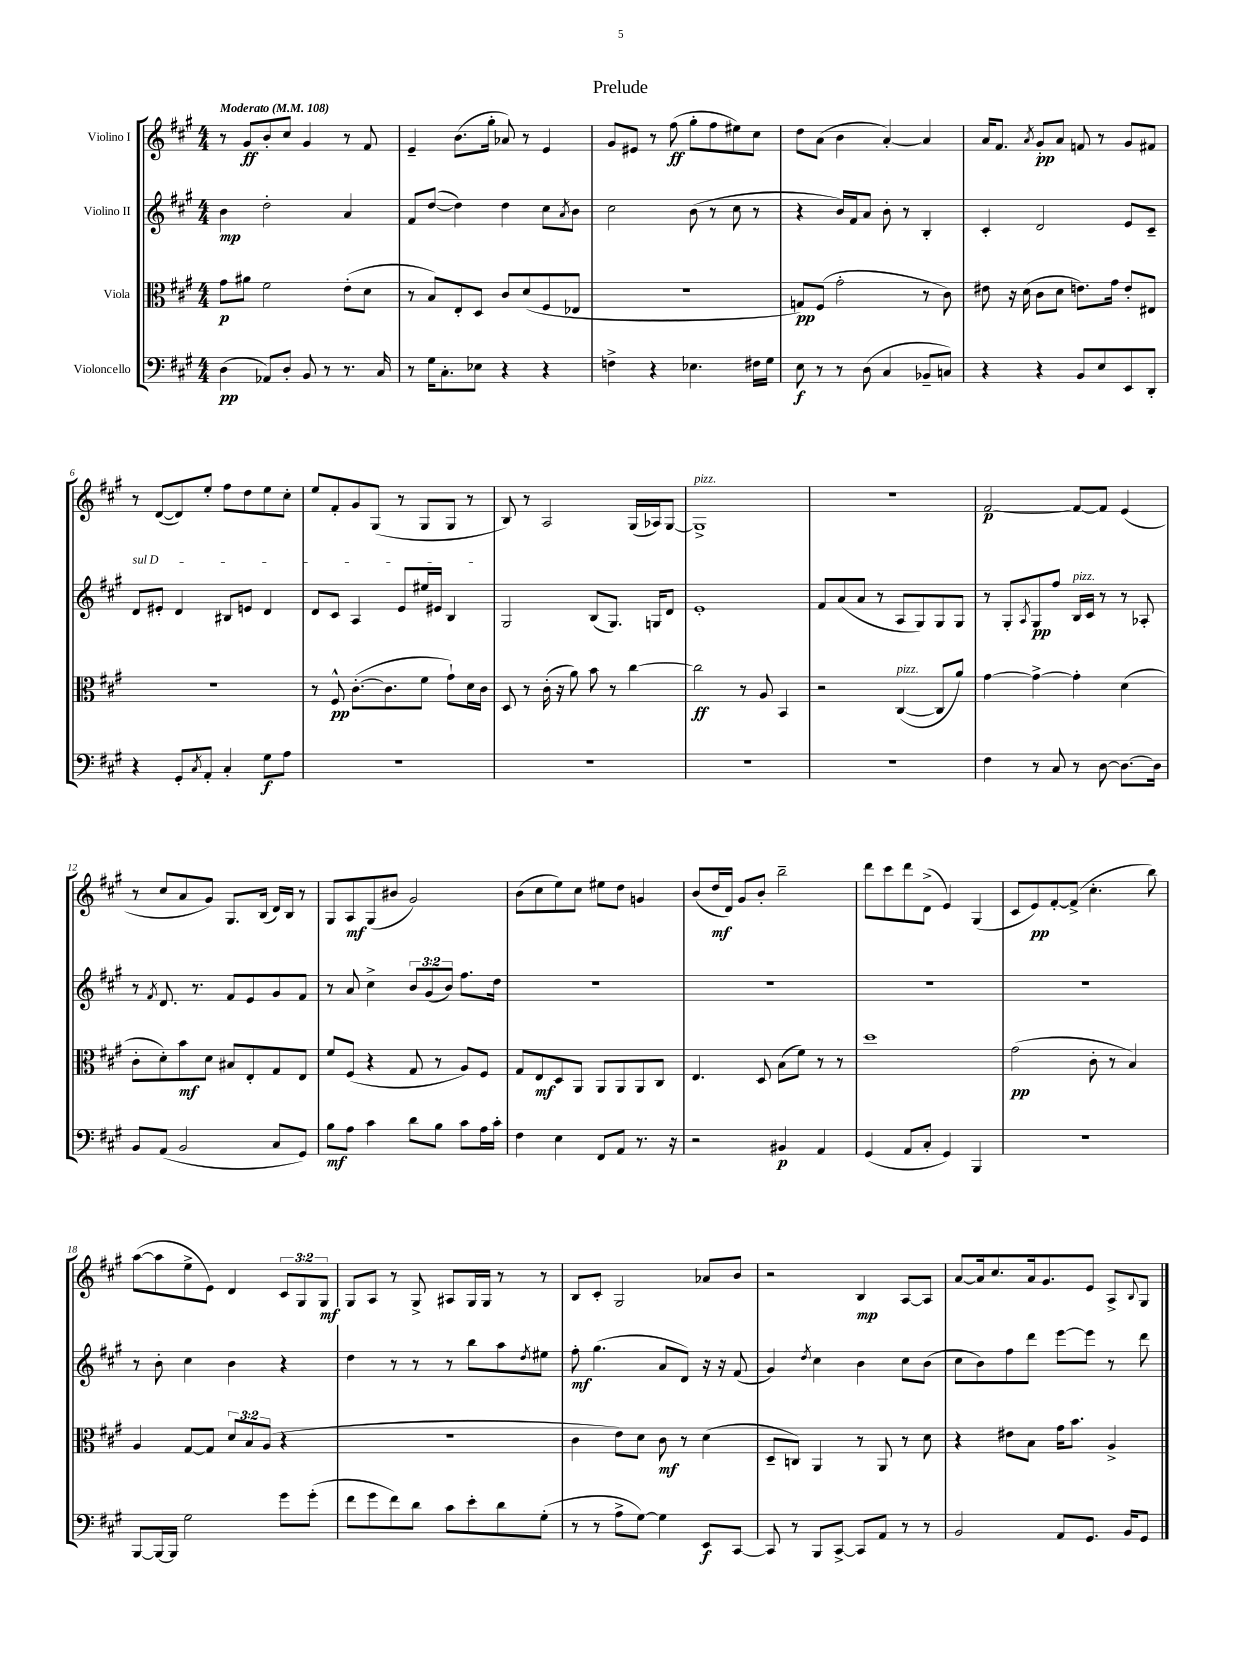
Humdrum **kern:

**kern	**kern	**kern	**kern
*staff4	*staff3	*staff2	*staff1
*clefF4	*clefC3	*clefG2	*clefG2
*k[f#c#g#]	*k[f#c#g#]	*k[f#c#g#]	*k[f#c#g#]
*M4/4	*M4/4	*M4/4	*M4/4
*MM108	*MM108	*MM108	*MM108
(4D	8g#	4b	8r
.	8a#	.	8g#
8AA-)	2f#	2dd'	8b'
8D'	.	.	8cc#
8BB	.	.	4g#
8r	.	.	.
8.r	(8e'	4a	8r
.	8d	.	8f#
16C#	.	.	.
=	=	=	=
8r	8r	8f#	4e~
16G#	8B)	([8dd	.
8.C#'	.	.	.
.	8E'	4dd])	(8.b
8E-	8D	.	.
.	.	.	16gg#'
4r	8c#	4dd	8a-)
.	(8d	.	8r
4r	8F#	8cc#	4e
.	.	8qa	.
.	8E-	8b	.
=	=	=	=
4F^	1r	2cc#	8g#
.	.	.	8e#
4r	.	.	8r
.	.	.	(8ff#
4.E-	.	(8b	8gg#'
.	.	8r	8ff#
.	.	8cc#	8ee#)
16F#	.	8r	8cc#
16G#	.	.	.
=	=	=	=
8E	8G)	4r	8dd
8r	(8F#	.	(8a
8r	2g#'	16b)	4b
.	.	16f#	.
(8D	.	8a	.
4C#	.	8b'	[4a')
.	.	8r	.
8BB-~	8r	4B'	4a]
8C)	8c#)	.	.
=	=	=	=
4r	8e#	4c#'	16a
.	.	.	8.f#
.	16r	.	.
.	(16d	.	.
.	.	.	8qa
4r	8c#	2d	8g#'
.	8d	.	8a
8BB	8.e)	.	8f
8E	.	.	8r
.	16g#	.	.
8EE	8e'	8e	8g#
8DD'	8E#	8c#~	8f#
=	=	=	=
4r	1r	8d	8r
.	.	8e#'	([8d
8GG#'	.	4d	8d])
8qC#	.	.	.
8AA'	.	.	8ee'
4C#'	.	8B#	8ff#
.	.	8e	8dd
8G#	.	4d	8ee
8A	.	.	8cc#'
=	=	=	=
1r	8r	8d	8ee
.	8F#^^	8c#	8f#'
.	([8.c#'	4A	8g#
.	.	.	(8G#
.	8.c#]	.	.
.	.	8e	8r
.	8f#	16ee#	8G#
.	.	16e#	.
.	8g#`)	4B	8G#
.	16d	.	8r
.	16c#	.	.
=	=	=	=
1r	8D	2G#	8B)
.	8r	.	8r
.	(16c#'	.	2A
.	16r	.	.
.	8a)	.	.
.	8b	(8B	.
.	8r	8.G#)	.
.	[4cc#	.	(16G#
.	.	16G	16A-)
.	.	8d	[8G#
=	=	=	=
1r	2cc#]	1e'	1G#^]
.	8r	.	.
.	8A	.	.
.	4BB	.	.
=	=	=	=
1r	2r	8f#	1r
.	.	(8a	.
.	.	8a	.
.	.	8r	.
.	([4C#	8A	.
.	.	8G#)	.
.	8C#]	8G#	.
.	8a)	8G#	.
=	=	=	=
4F#	[4g#	8r	[2f#
.	.	8G#'	.
.	.	8qA	.
8r	4g#^_	8G#	.
8C#	.	8ff#	.
8r	4g#']	16B	8f#_
.	.	16c#	.
[8D	.	8r	8f#]
8.D_	(4d	8r	(4e
.	.	8A-'	.
16D]	.	.	.
=	=	=	=
8BB	8c#'	8r	8r
.	.	8qf#	.
(8AA	8d')	8.d	8cc#
2BB	8b	.	8a
.	.	8.r	.
.	8d	.	8g#)
.	8B#	8f#	8.G#
.	8E'	8e	.
.	.	.	(16B
8C#	8G#	8g#	16d)
.	.	.	16B
8GG#)	8E	8f#	8r
=	=	=	=
8B	8f#	8r	8G#
8A	(8F#	8a	8A
4c#	4r	4cc#^	(8G#
.	.	.	8b#
8d	8G#	12b	2g#)
.	.	(12g#	.
8B	8r	.	.
.	.	12b)	.
8c#	8A)	8.ff#	.
16A	8F#	.	.
16c#'	.	16dd	.
=	=	=	=
4F#	8G#	1r	(8b
.	8E	.	8cc#
4E	8D	.	8ee)
.	8AA	.	8cc#
8FF#	8AA	.	8ee#
8AA	8AA	.	8dd
8.r	8AA	.	4g
.	8C#	.	.
16r	.	.	.
=	=	=	=
2r	4.E	1r	(8b
.	.	.	16dd
.	.	.	16d)
.	.	.	8g#
.	8D	.	8b'
4BB#	(8B	.	2bb~
.	8f#)	.	.
4AA	8r	.	.
.	8r	.	.
=	=	=	=
(4GG#	1dd	1r	8ddd
.	.	.	8ccc#
8AA	.	.	8ddd
8C#'	.	.	(8d^
4GG#)	.	.	4e)
4BBB	.	.	(4G#
=	=	=	=
1r	(2g#	1r	8c#
.	.	.	8e)
.	.	.	[8f#'
.	.	.	(8f#^]
.	8c#'	.	4.cc#'
.	8r	.	.
.	4B)	.	.
.	.	.	8bb)
=	=	=	=
[8BBB	4A	8r	([8aa
16BBB_	.	8b'	8aa]
16BBB]	.	.	.
2G#	[8G#	4cc#	8ee^
.	8G#]	.	8e)
.	12d	4b	4d
.	12B	.	.
.	(12A	.	.
8g#	4r	4r	12c#
.	.	.	12G#
(8g#'	.	.	.
.	.	.	12G#
=	=	=	=
8f#	1r	4dd	8G#
8g#	.	.	8A
8f#)	.	8r	8r
8d	.	8r	8G#^
8c#	.	8r	8A#
8e'	.	8bb	16G#
.	.	.	16G#
8d	.	8aa	8r
.	.	8qdd	.
(8G#'	.	8ee#	8r
=	=	=	=
8r	4c#	8ff#'	8B
8r	.	(4.gg#	8c#'
8A^	8e)	.	2G#
[8G#)	8d	.	.
4G#]	8c#	8a	.
.	8r	8d)	.
8EE	(4d	16r	8a-
.	.	16r	.
[8CC#	.	(8f#	8b
=	=	=	=
8CC#]	8D~	4g#)	2r
8r	8C)	.	.
.	.	8qdd	.
8BBB	4AA	4cc#	.
[8CC#^	.	.	.
8CC#]	8r	4b	4B
8AA	8AA	.	.
8r	8r	8cc#	[8A
8r	8d	(8b	8A]
=	=	=	=
2BB	4r	8cc#	[8a
.	.	8b)	16a]
.	.	.	8.cc#
.	8e#	8ff#	.
.	8B	8ddd	16a
.	.	.	8.g#
8AA	16g#	[8eee	.
.	8.b	.	.
8.GG#	.	8eee]	8e
.	4A^	8r	8A^
16BB	.	.	.
.	.	.	8qqB
8GG#	.	8ddd	8G#
==	==	==	==
*-	*-	*-	*-
